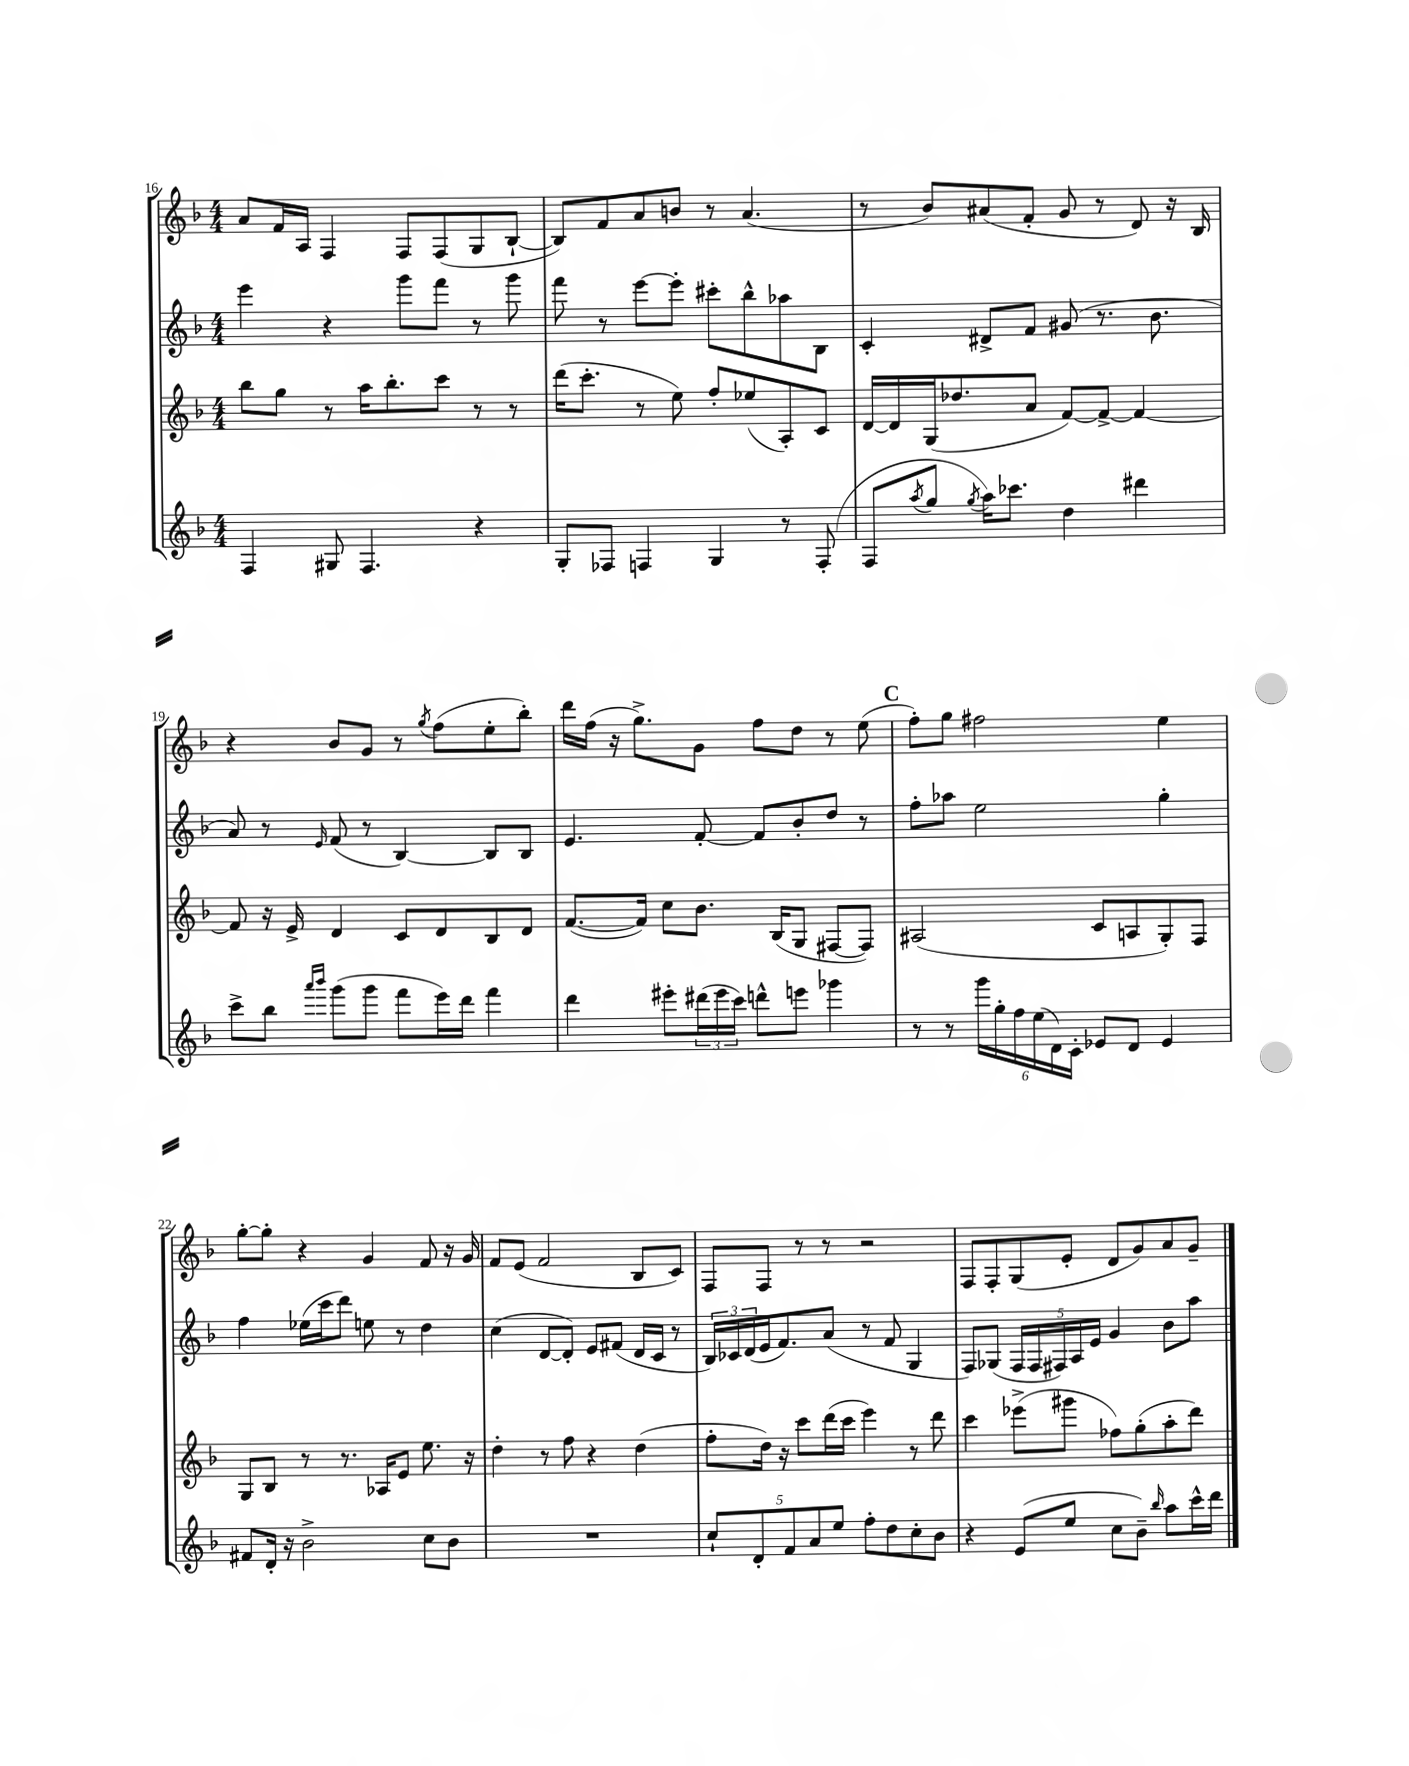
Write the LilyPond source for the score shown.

<<
\new StaffGroup <<
\new Staff = "s0" {
    \clef treble \key f \major \numericTimeSignature \time 4/4
    a'8 f'16 a16 f4 f8 f8( g8 bes8~-! |
    bes8) f'8 a'8 b'8 r8 a'4.( |
    r8 bes'8) ais'8( f'8-. g'8 r8 d'8) r16 bes16 |
    r4 bes'8 g'8 r8 \acciaccatura { g''8 } f''8( e''8-. bes''8-.) |
    d'''16 f''16( r16 g''8.->) g'8 f''8 d''8 r8 e''8( |
    \mark \markup { \bold "C" } f''8-.) g''8 fis''2 e''4 |
    g''8~-. g''8-. r4 g'4 f'8 r16 g'16 |
    f'8 e'8( f'2 bes8 c'8) |
    f8 f8 r8 r8 r2 |
    f8 f8-. g8( e'8-. d'8 g'8) a'8 g'8-- \bar "|." |
}
\new Staff = "s1" {
    \clef treble \key f \major \numericTimeSignature \time 4/4
    e'''4 r4 g'''8 f'''8 r8 g'''8 |
    f'''8 r8 e'''8~ e'''8-. cis'''8-. bes''8-^ aes''8 bes8 |
    c'4-. dis'8-> f'8 gis'8( r8. bes'8. |
    a'8) r8 \grace { e'16 } f'8( r8 bes4~) bes8 bes8 |
    e'4. f'8~-. f'8 bes'8-. d''8 r8 |
    \mark \markup { \bold "C" } f''8-. aes''8 e''2 g''4-. |
    f''4 ees''16( c'''16 d'''8) e''8 r8 d''4 |
    c''4( d'8~ d'8-.) e'8 fis'8( d'16 c'16 r8 |
    \tuplet 3/2 { bes16) ces'16 d'16( } e'16 f'8.) a'8( r8 f'8 g4 |
    f8) ges8( \tuplet 5/4 { f16 f16 fis16) a16 e'16 } g'4 bes'8 a''8 \bar "|." |
}
\new Staff = "s2" {
    \clef treble \key f \major \numericTimeSignature \time 4/4
    bes''8 g''8 r8 a''16 bes''8.-. c'''8 r8 r8 |
    d'''16( c'''8.-. r8 e''8) f''8-. ees''8( a8-.) c'8 |
    d'16~ d'16 g16( des''8. a'8 f'8~) f'8~-> f'4~ |
    f'8 r16 e'16-> d'4 c'8 d'8 bes8 d'8 |
    f'8.~( f'16) c''8 bes'8. bes16( g8 fis8~ fis8) |
    \mark \markup { \bold "C" } ais2( c'8 a8 g8-.) f8 |
    g8 bes8 r8 r8. aes16 e'8 e''8. r16 |
    d''4-. r8 f''8 r4 d''4( |
    f''8-. d''16) r16 c'''8 d'''16( c'''16 e'''4) r8 d'''8 |
    c'''4 ees'''8->( gis'''8 fes''8) g''8-.( a''8-. d'''8) \bar "|." |
}
\new Staff = "s3" {
    \clef treble \key f \major \numericTimeSignature \time 4/4
    f4 gis8 f4. r4 |
    g8-. fes8 f4 g4 r8 f8-.( |
    f8 \acciaccatura { a''8 } g''8 \acciaccatura { g''8 } a''16) ces'''8. d''4 dis'''4 |
    c'''8-> bes''8 \grace { a'''16 bes'''16 } g'''8( g'''8 f'''8 e'''16) d'''16 f'''4 |
    d'''4 eis'''8-. \tuplet 3/2 { dis'''16( eis'''16 c'''16) } d'''8-^ e'''8 ges'''4 |
    \mark \markup { \bold "C" } r8 r8 \tuplet 6/4 { g'''16 g''16-. f''16 e''16( d'16) c'16-. } ees'8 d'8 ees'4 |
    fis'8 d'16-. r16 bes'2-> c''8 bes'8 |
    R1 |
    \tuplet 5/4 { c''8-! d'8-. f'8 a'8 e''8 } f''8-. d''8 c''8-. bes'8 |
    r4 e'8( e''8 c''8 bes'8--) \grace { bes''16 } a''8 c'''16-^ d'''16 \bar "|." |
}
>>
>>
\layout { \context { \Score currentBarNumber = #16 } }
